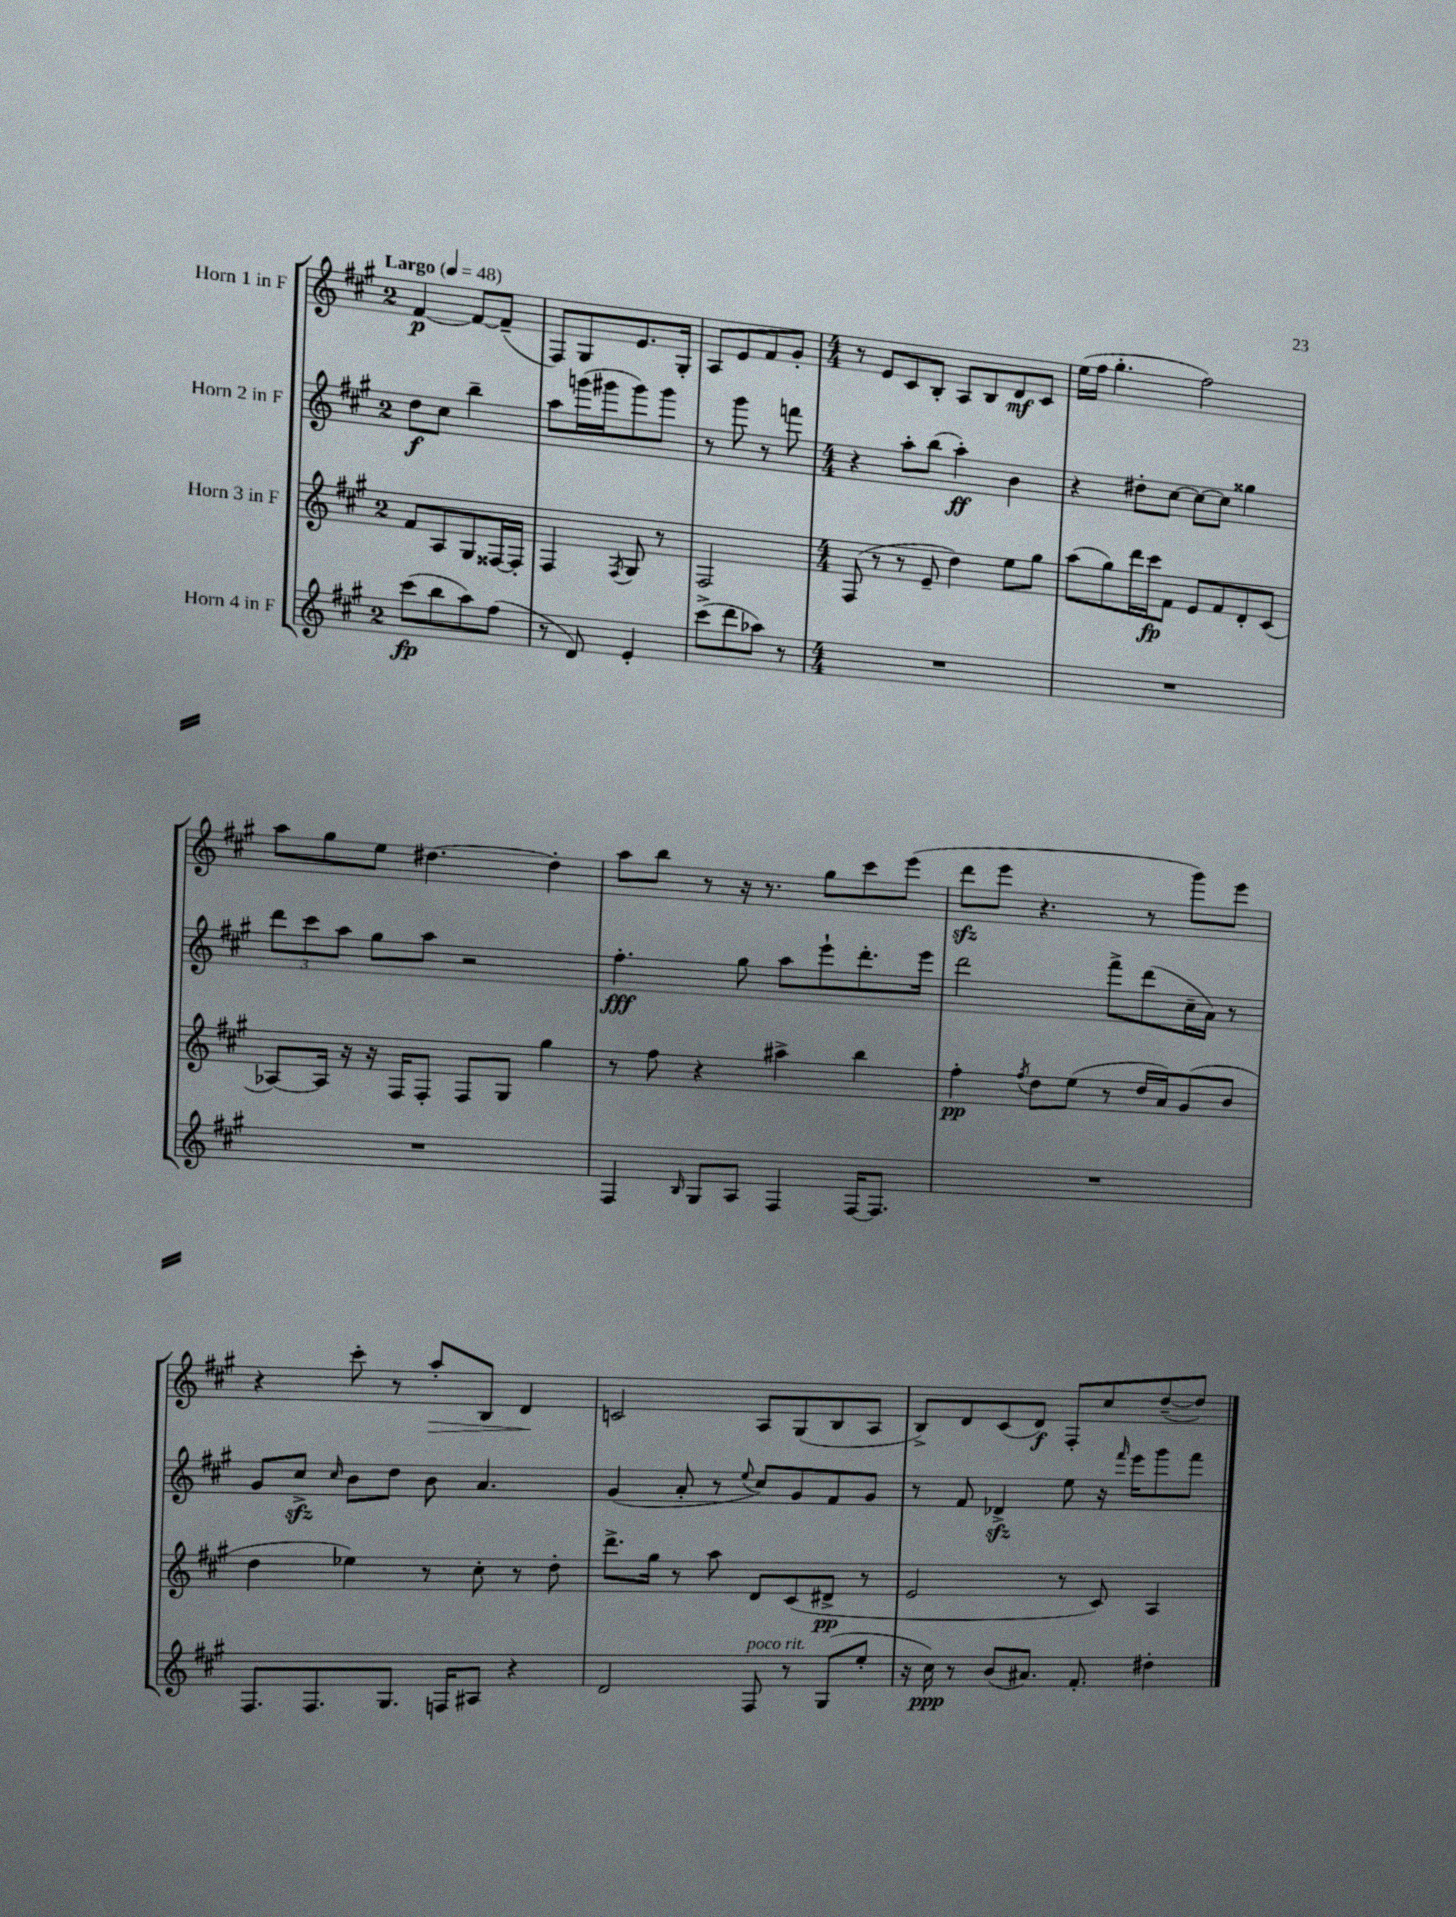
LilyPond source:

<<
\new StaffGroup <<
\new Staff = "s0" \with { instrumentName = "Horn 1 in F" } {
    \clef treble \key a \major \once \override Staff.TimeSignature.style = #'single-digit \time 2/4 \tempo "Largo" 4 = 48
    \autoBeamOff fis'4~\p fis'8[~ fis'8]--( |
    fis8[) gis8 e'8. gis16]-. |
    a8[ e'8 fis'8 gis'8]-. |
    \numericTimeSignature \time 4/4 r8 e'8[ cis'8 b8]-. a8[ b8 d'8\mf cis'8] |
    e''16[( fis''16] gis''4.-. fis''2) |
    a''8[ gis''8 e''8] dis''4.~ dis''4-. |
    a''8[ b''8] r8 r16 r8. gis''8[ cis'''8 e'''8]( |
    d'''8[\sfz e'''8] r4. r8 gis'''8[) e'''8] |
    r4 cis'''8-. r8 a''8[-.\> b8] d'4\! |
    c'2 a8[ gis8( b8 a8] |
    b8[->) d'8 cis'8( d'8]\f) fis8[-. cis''8 d''8~--( d''8]) \bar "|." |
}
\new Staff = "s1" \with { instrumentName = "Horn 2 in F" } {
    \clef treble \key a \major \once \override Staff.TimeSignature.style = #'single-digit \time 2/4
    \autoBeamOff d''8[\f cis''8] b''4-- |
    a''8[ g'''16( gis'''16 gis'''8) gis'''8] |
    r8 gis'''8 r8 f'''8 |
    \numericTimeSignature \time 4/4 r4 a''8[-. b''8]( a''4-.\ff) b'4 |
    r4 dis''8[-. cis''8]~ cis''8[~ cis''8] gisis''4 |
    \tuplet 3/2 { d'''8[ cis'''8 a''8] } gis''8[ a''8] r2 |
    fis''4.-.\fff gis''8 a''8[ e'''8-! d'''8.-. e'''16] |
    d'''2 fis'''8[-> d'''8( cis''16-- a'16]) r8 |
    gis'8[ cis''8]->\sfz \grace { cis''16 } b'8[ d''8] b'8 a'4. |
    gis'4( a'8-. r8 \appoggiatura { e''8 } cis''8[) gis'8 fis'8 gis'8] |
    r8 fis'8 des'4->\sfz e''8 r16 \grace { fis'''16 } e'''16[ gis'''8 fis'''8] \bar "|." |
}
\new Staff = "s2" \with { instrumentName = "Horn 3 in F" } {
    \clef treble \key a \major \once \override Staff.TimeSignature.style = #'single-digit \time 2/4
    \autoBeamOff fis'8[ a8 gis8 fisis16~ fisis16]-. |
    fis4 \acciaccatura { fis8 } gis8 r8 |
    fis2 |
    \numericTimeSignature \time 4/4 fis8( r8 r8 e'8-- d''4) e''8[ gis''8] |
    a''8[( gis''8) d'''16 cis'''16\fp fis'8] e'8[ fis'8 d'8-. cis'8]( |
    aes8[~) aes16] r16 r16 fis16[ fis8]-. fis8[ gis8] gis''4 |
    r8 fis''8 r4 ais''4-> b''4 |
    fis''4-.\pp \acciaccatura { fis''8 } d''8[ e''8]( r8 d''16[ a'16) gis'8( b'8] |
    d''4 ees''4) r8 cis''8-. r8 d''8-. |
    d'''8.[-> gis''16] r8 a''8 d'8[ cis'8( dis'8]->\pp r8 |
    e'2 r8 cis'8) a4 \bar "|." |
}
\new Staff = "s3" \with { instrumentName = "Horn 4 in F" } {
    \clef treble \key a \major \once \override Staff.TimeSignature.style = #'single-digit \time 2/4
    \autoBeamOff cis'''8[\fp( b''8 a''8) fis''8]( |
    r8 d'8) e'4-. |
    cis'''8[->( d'''8 aes''8]) r8 |
    \numericTimeSignature \time 4/4 R1 |
    R1 |
    R1 |
    fis4 \grace { b16 } gis8[ a8] fis4 fis16[~ fis8.] |
    R1 |
    fis8.[ fis8. gis8.] f16[ ais8] r4 |
    d'2 fis8^\markup { \italic "poco rit." } r8 gis8[( e''8]-. |
    r16 cis''16\ppp) r8 b'8[( ais'8.]) fis'8.-. dis''4-. \bar "|." |
}
>>
>>
\layout { \context { \Score \remove "Bar_number_engraver" } }
